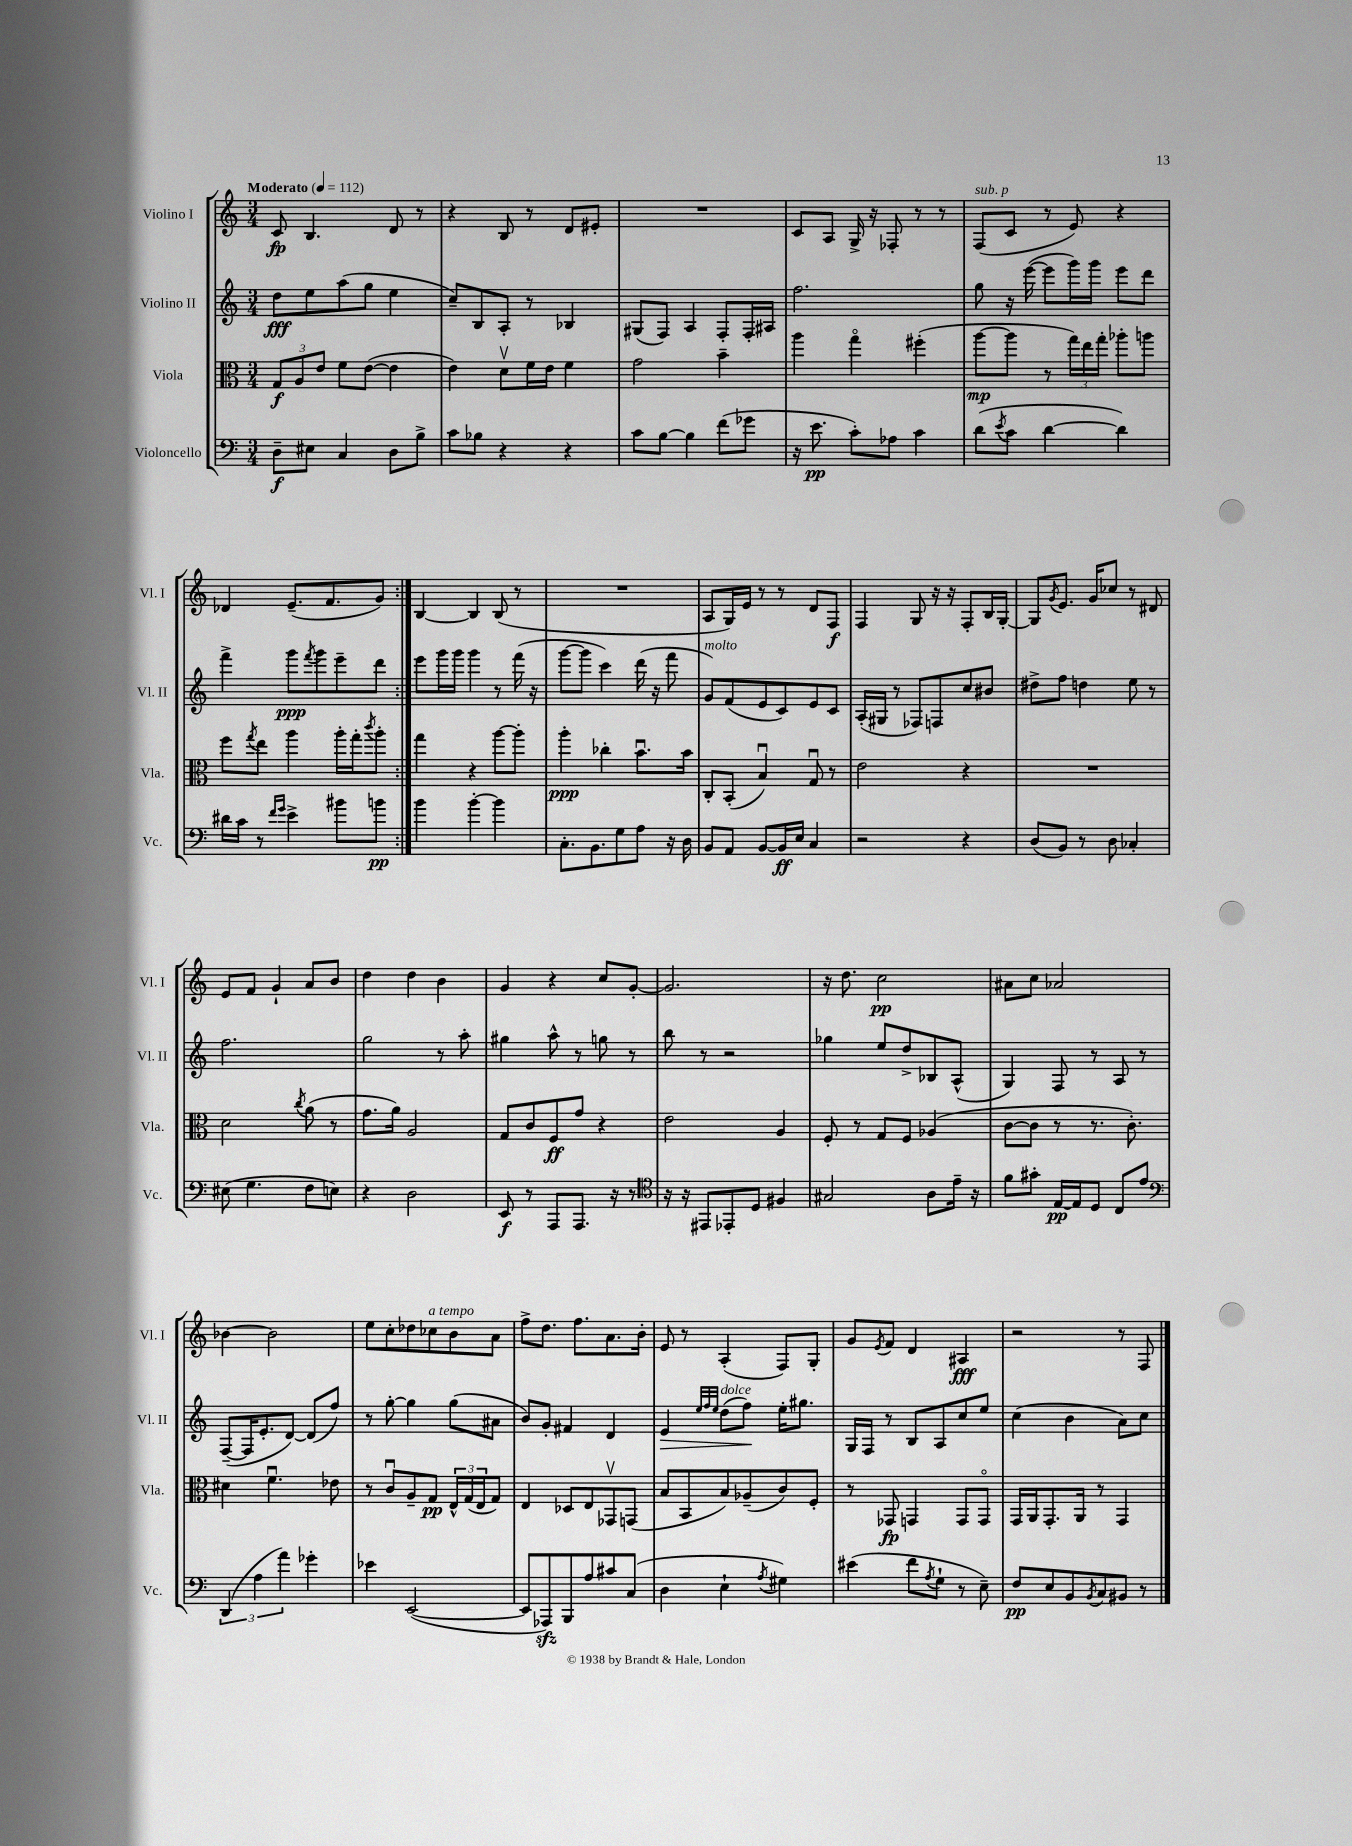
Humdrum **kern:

**kern	**dynam	**kern	**dynam	**kern	**dynam	**kern	**dynam
*part4	*part4	*part3	*part3	*part2	*part2	*part1	*part1
*staff4	*staff4	*staff3	*staff3	*staff2	*staff2	*staff1	*staff1
*I"Violoncello	*	*I"Viola	*	*I"Violino II	*	*I"Violino I	*
*I'Vc.	*	*I'Vla.	*	*I'Vl. II	*	*I'Vl. I	*
*clefF4	*	*clefC3	*	*clefG2	*	*clefG2	*
*k[]	*	*k[]	*	*k[]	*	*k[]	*
*M3/4	*	*M3/4	*	*M3/4	*	*M3/4	*
*MM112	*	*MM112	*	*MM112	*	*MM112	*
=1	=1	=1	=1	=1	=1	=1	=1
!	!	!	!	!	!	!LO:TX:a:B:t=Moderato	!
8D~\L	f	12G/L	f	8dd\L	fff	8c/	fp
.	.	12A/	.	.	.	.	.
8E#X\J	.	.	.	8ee\	.	4.B/	.
.	.	12e/J	.	.	.	.	.
4C/	.	8f\L	.	(8aa\	.	.	.
.	.	([8e\J	.	8gg\J	.	.	.
8D\L	.	4e\]	.	4ee\	.	8d/	.
8B^\J	.	.	.	.	.	8r	.
=2	=2	=2	=2	=2	=2	=2	=2
8c\L	.	4e\)	.	8cc~/L)	.	4r	.
8B-X\J	.	.	.	8B/	.	.	.
4r	.	8dv\L	.	8A'/J	.	8B/	.
.	.	16f\L	.	8r	.	8r	.
.	.	16e\JJ	.	.	.	.	.
4r	.	4f\	.	4B-X/	.	8d/L	.
.	.	.	.	.	.	8e#X'/J	.
=3	=3	=3	=3	=3	=3	=3	=3
8c\L	.	2g\	.	(8G#X/L	.	2.r	.
[8B\J	.	.	.	8F/J)	.	.	.
4B\]	.	.	.	4A/	.	.	.
(8f\L	.	4b~\	.	8F'/L	.	.	.
8g-X\J	.	.	.	16F'/L	.	.	.
.	.	.	.	16A#X/JJ	.	.	.
=4	=4	=4	=4	=4	=4	=4	=4
16r	.	4aa\	.	2.ff\	.	8c/L	.
8.e\	pp	.	.	.	.	.	.
.	.	.	.	.	.	8A/J	.
8c'\L)	.	4gg\	.	.	.	16G^/	.
.	.	.	.	.	.	16r	.
8A-X\J	.	.	.	.	.	8F-X'/	.
4c\	.	(4ff#X'\	.	.	.	8r	.
.	.	.	.	.	.	8r	.
=5	=5	=5	=5	=5	=5	=5	=5
!	!	!	!	!	!	!LO:TX:a:i:t=sub. p	!
(8d\L	.	[8aa\L	mp	8gg\	.	(8F/L	.
8qe/	.	.	.	.	.	.	.
8c\J	.	8aa\J]	.	16r	.	8c/J	.
.	.	.	.	([16eee\	.	.	.
[4d\	.	8r	.	8eee\L]	.	8r	.
.	.	24gg\LL)	.	16ggg\L)	.	8e/)	.
.	.	24ee\	.	.	.	.	.
.	.	.	.	16ggg\JJ	.	.	.
.	.	24gg'\JJ	.	.	.	.	.
4d\])	.	8aa-X'\L	.	8eee\L	.	4r	.
.	.	8aan\J	.	8ddd\J	.	.	.
!!LO:LB:g=z
=6	=6	=6	=6	=6	=6	=6	=6
16d#X\LL	.	8ff\L	.	4fff^\	.	4d-X/	.
16c\JJ	.	.	.	.	.	.	.
.	.	8qgg/	.	.	.	.	.
8r	.	8ee\J	.	.	.	.	.
16qqf/LL	.	.	.	.	.	.	.
16qqg/JJ	.	.	.	.	.	.	.
4e^\	.	4aa\	.	8ggg\L	ppp	(8.e~/L	.
.	.	.	.	8qfff/	.	.	.
.	.	.	.	8ggg\	.	.	.
.	.	.	.	.	.	8.f/	.
8b#X\L	.	16aa'\LL	.	8eee~\	.	.	.
.	.	16gg'\J	.	.	.	.	.
.	.	8qccc/	.	.	.	.	.
8bn\J	pp	8aa'\J	.	8ddd\J	.	8g/J)	.
=7:|!	=7:|!	=7:|!	=7:|!	=7:|!	=7:|!	=7:|!	=7:|!
4b\	.	4gg\	.	8eee\L	.	[4B/	.
.	.	.	.	16ggg\L	.	.	.
.	.	.	.	16ggg\JJ	.	.	.
[4b'\	.	4r	.	4ggg\	.	4B/]	.
4b\]	.	[8aa\L	.	8r	.	(8B/	.
.	.	8aa'\J]	.	(16fff\	.	8r	.
.	.	.	.	16r	.	.	.
=8	=8	=8	=8	=8	=8	=8	=8
8.C'\L	.	4aa'\	ppp	[8ggg\L	.	2.r	.
.	.	.	.	8ggg\J]	.	.	.
8.BB\	.	.	.	.	.	.	.
.	.	4cc-X'\	.	4ccc\)	.	.	.
8G\	.	.	.	.	.	.	.
8A\J	.	8.bu\L	.	(16ddd\	.	.	.
.	.	.	.	16r	.	.	.
16r	.	.	.	8fff\	.	.	.
16D\	.	16b\Jk	.	.	.	.	.
=9	=9	=9	=9	=9	=9	=9	=9
!	!	!	!	!LO:TX:a:i:t=molto	!	!	!
8BB/L	.	8C'/L	.	8g/L)	.	8A/L	.
8AA/J	.	(8BB'/J	.	(8f/	.	16G/L)	.
.	.	.	.	.	.	16e/JJ	.
[8BB/L	.	4Bu/)	.	8e/	.	8r	.
16BB/L]	ff	.	.	8c/)	.	8r	.
16E/JJ	.	.	.	.	.	.	.
4C/	.	8Gu/	.	8e/	.	8d/L	.
.	.	8r	.	8c/J	.	8F/J	f
=10	=10	=10	=10	=10	=10	=10	=10
2r	.	2e\	.	(16A'/LL	.	4F/	.
.	.	.	.	16G#X/JJ	.	.	.
.	.	.	.	8r	.	.	.
.	.	.	.	8F-X/L)	.	8G/	.
.	.	.	.	8Fn/	.	16r	.
.	.	.	.	.	.	16r	.
4r	.	4r	.	8cc/	.	8F'/L	.
.	.	.	.	8b#X/J	.	16B/L	.
.	.	.	.	.	.	[16G'/JJ	.
=11	=11	=11	=11	=11	=11	=11	=11
(8D/L	.	2.r	.	8dd#X^\L	.	8G/L]	.
.	.	.	.	.	.	8qg/	.
8BB/J)	.	.	.	8ff\J	.	8.e/J	.
8r	.	.	.	4ddn\	.	.	.
.	.	.	.	.	.	16g/KL	.
8D\	.	.	.	.	.	8cc-X/J	.
4C-X'/	.	.	.	8ee\	.	8r	.
.	.	.	.	8r	.	8d#X/	.
!!LO:LB:g=z
=12	=12	=12	=12	=12	=12	=12	=12
(8E#X\	.	2d\	.	2.ff\	.	8e/L	.
4.G\	.	.	.	.	.	8f/J	.
.	.	.	.	.	.	4g`/	.
.	.	8qcc/	.	.	.	.	.
8F\L	.	(8a\	.	.	.	8a/L	.
8En\J)	.	8r	.	.	.	8b/J	.
=13	=13	=13	=13	=13	=13	=13	=13
4r	.	8.g\L	.	2gg\	.	4dd\	.
.	.	16a\Jk)	.	.	.	.	.
2D\	.	2A/	.	.	.	4dd\	.
.	.	.	.	8r	.	4b\	.
.	.	.	.	8aa'\	.	.	.
=14	=14	=14	=14	=14	=14	=14	=14
8EE/	f	8G/L	.	4gg#X\	.	4g/	.
8r	.	8c/	.	.	.	.	.
8AAA/L	.	8F/	ff	8aa^^\	.	4r	.
8.AAA/J	.	8g/J	.	8r	.	.	.
.	.	4r	.	8ggn\	.	8cc/L	.
16r	.	.	.	.	.	.	.
8r	.	.	.	8r	.	[8g'/J	.
=15	=15	=15	=15	=15	=15	=15	=15
*clefC4	*	*	*	*	*	*	*
16r	.	2e\	.	8bb\	.	2.g/]	.
16r	.	.	.	.	.	.	.
8EE#X/L	.	.	.	8r	.	.	.
8EE-X'/	.	.	.	2r	.	.	.
8D/J	.	.	.	.	.	.	.
4F#X/	.	4A/	.	.	.	.	.
=16	=16	=16	=16	=16	=16	=16	=16
2G#X/	.	8F'/	.	4gg-X\	.	16r	.
.	.	.	.	.	.	8.dd\	.
.	.	8r	.	.	.	.	.
.	.	8G/L	.	8ee/L	.	2cc\	pp
.	.	8F/J	.	8dd^/	.	.	.
8A\L	.	(4A-X/	.	8B-X/	.	.	.
16e~\Jk	.	.	.	(8A^^/J	.	.	.
16r	.	.	.	.	.	.	.
=17	=17	=17	=17	=17	=17	=17	=17
8f\L	.	[8c\L	.	4G/)	.	8a#X\L	.
8g#X'\J	.	8c\J]	.	.	.	8cc\J	.
[16E/LL	pp	8r	.	8F/	.	2a-X/	.
16E/J]	.	.	.	.	.	.	.
8D/J	.	8.r	.	8r	.	.	.
8C/L	.	.	.	8A/	.	.	.
.	.	8.c'\)	.	.	.	.	.
8e/J	.	.	.	8r	.	.	.
!!LO:LB:g=z
=18	=18	=18	=18	=18	=18	=18	=18
*clefF4	*	*	*	*	*	*	*
(6DD/	.	4d#X\	.	([8F~/L	.	[4b-X\	.
.	.	.	.	16F/K]	.	.	.
6A\	.	.	.	.	.	.	.
.	.	.	.	8.e'/	.	.	.
.	.	4.fu\	.	.	.	2b-\]	.
6a\)	.	.	.	.	.	.	.
.	.	.	.	[8d/J)	.	.	.
4g-X'\	.	.	.	(8d/L]	.	.	.
.	.	8e-X\	.	8ff/J)	.	.	.
=19	=19	=19	=19	=19	=19	=19	=19
4e-X\	.	8r	.	8r	.	8ee\L	.
.	.	8cu/L	.	[8gg'\	.	8cc'\	.
([2EE/	.	8A~/	.	4gg\]	.	8dd-X\	.
!	!	!	!	!	!	!LO:TX:a:i:t=a tempo	!
.	.	8G/J	pp	.	.	8cc-X\	.
.	.	24E^^/LL	.	(8gg\L	.	8b\	.
.	.	(24G/	.	.	.	.	.
.	.	24E/J	.	.	.	.	.
.	.	8G/J)	.	8a#X\J	.	8a\J	.
=20	=20	=20	=20	=20	=20	=20	=20
8EE/L]	.	4E/	.	8b/L)	.	8ff^\L	.
8AAA-Xzz/)	.	.	.	8g'/J	.	8.dd\J	.
8BBB/	.	8D-X/L	.	4f#X/	.	.	.
.	.	.	.	.	.	8.ff\L	.
8A/	.	8E/	.	.	.	.	.
8c#X/	.	8GG-Xv/	.	4d/	.	8.a\	.
(8C/J	.	(8GGn/J	.	.	.	.	.
.	.	.	.	.	.	16b'\Jk	.
=21	=21	=21	=21	=21	=21	=21	=21
!	!	!	!	!	!LO:HP:b	!	!
4D\	.	8B/L	.	4e/	>	8e/	.
.	.	8BB/	.	.	.	8r	.
.	.	.	.	32qqee/LLL	.	.	.
.	.	.	.	32qqff/	.	.	.
.	.	.	.	32qqee/JJJ	.	.	.
!	!	!	!	!LO:TX:a:i:t=dolce	!	!	!
4E`\	.	8B/)	.	(8dd\L	.	(4A'/	.
.	.	(8A-X~/	.	8ff\J)	.	.	.
8qA/	.	.	.	.	.	.	.
4G#X\)	.	8c/)	.	16ee'\KL	]	8F/L)	.
.	.	.	.	8.gg#X\J	.	.	.
.	.	8F'/J	.	.	.	8G'/J	.
=22	=22	=22	=22	=22	=22	=22	=22
(4e#X\	.	8r	.	16G/LL	.	8g/L	.
.	.	.	.	16F/JJ	.	.	.
.	.	.	.	.	.	8qe/	.
.	.	8GG-X/	fp	8r	.	8f/J	.
8f\L	.	4GGn/	.	8B/L	.	4d/	.
8qA/	.	.	.	.	.	.	.
8G`\J	.	.	.	8A/	.	.	.
8r	.	8GG/L	.	8cc/	.	4A#X/	fff
8E~\)	.	8GG/J	.	8ee/J	.	.	.
=23	=23	=23	=23	=23	=23	=23	=23
8F/L	pp	16GG/LL	.	(4cc\	.	2r	.
.	.	16AA/J	.	.	.	.	.
8E/	.	8.GG'/	.	.	.	.	.
8BB/	.	.	.	4b\	.	.	.
.	.	16AA/Jk	.	.	.	.	.
8qBB/	.	.	.	.	.	.	.
8C/	.	8r	.	.	.	.	.
8BB#X/J	.	4GG/	.	8a\L)	.	8r	.
8r	.	.	.	8cc\J	.	8F/	.
==	==	==	==	==	==	==	==
*-	*-	*-	*-	*-	*-	*-	*-
